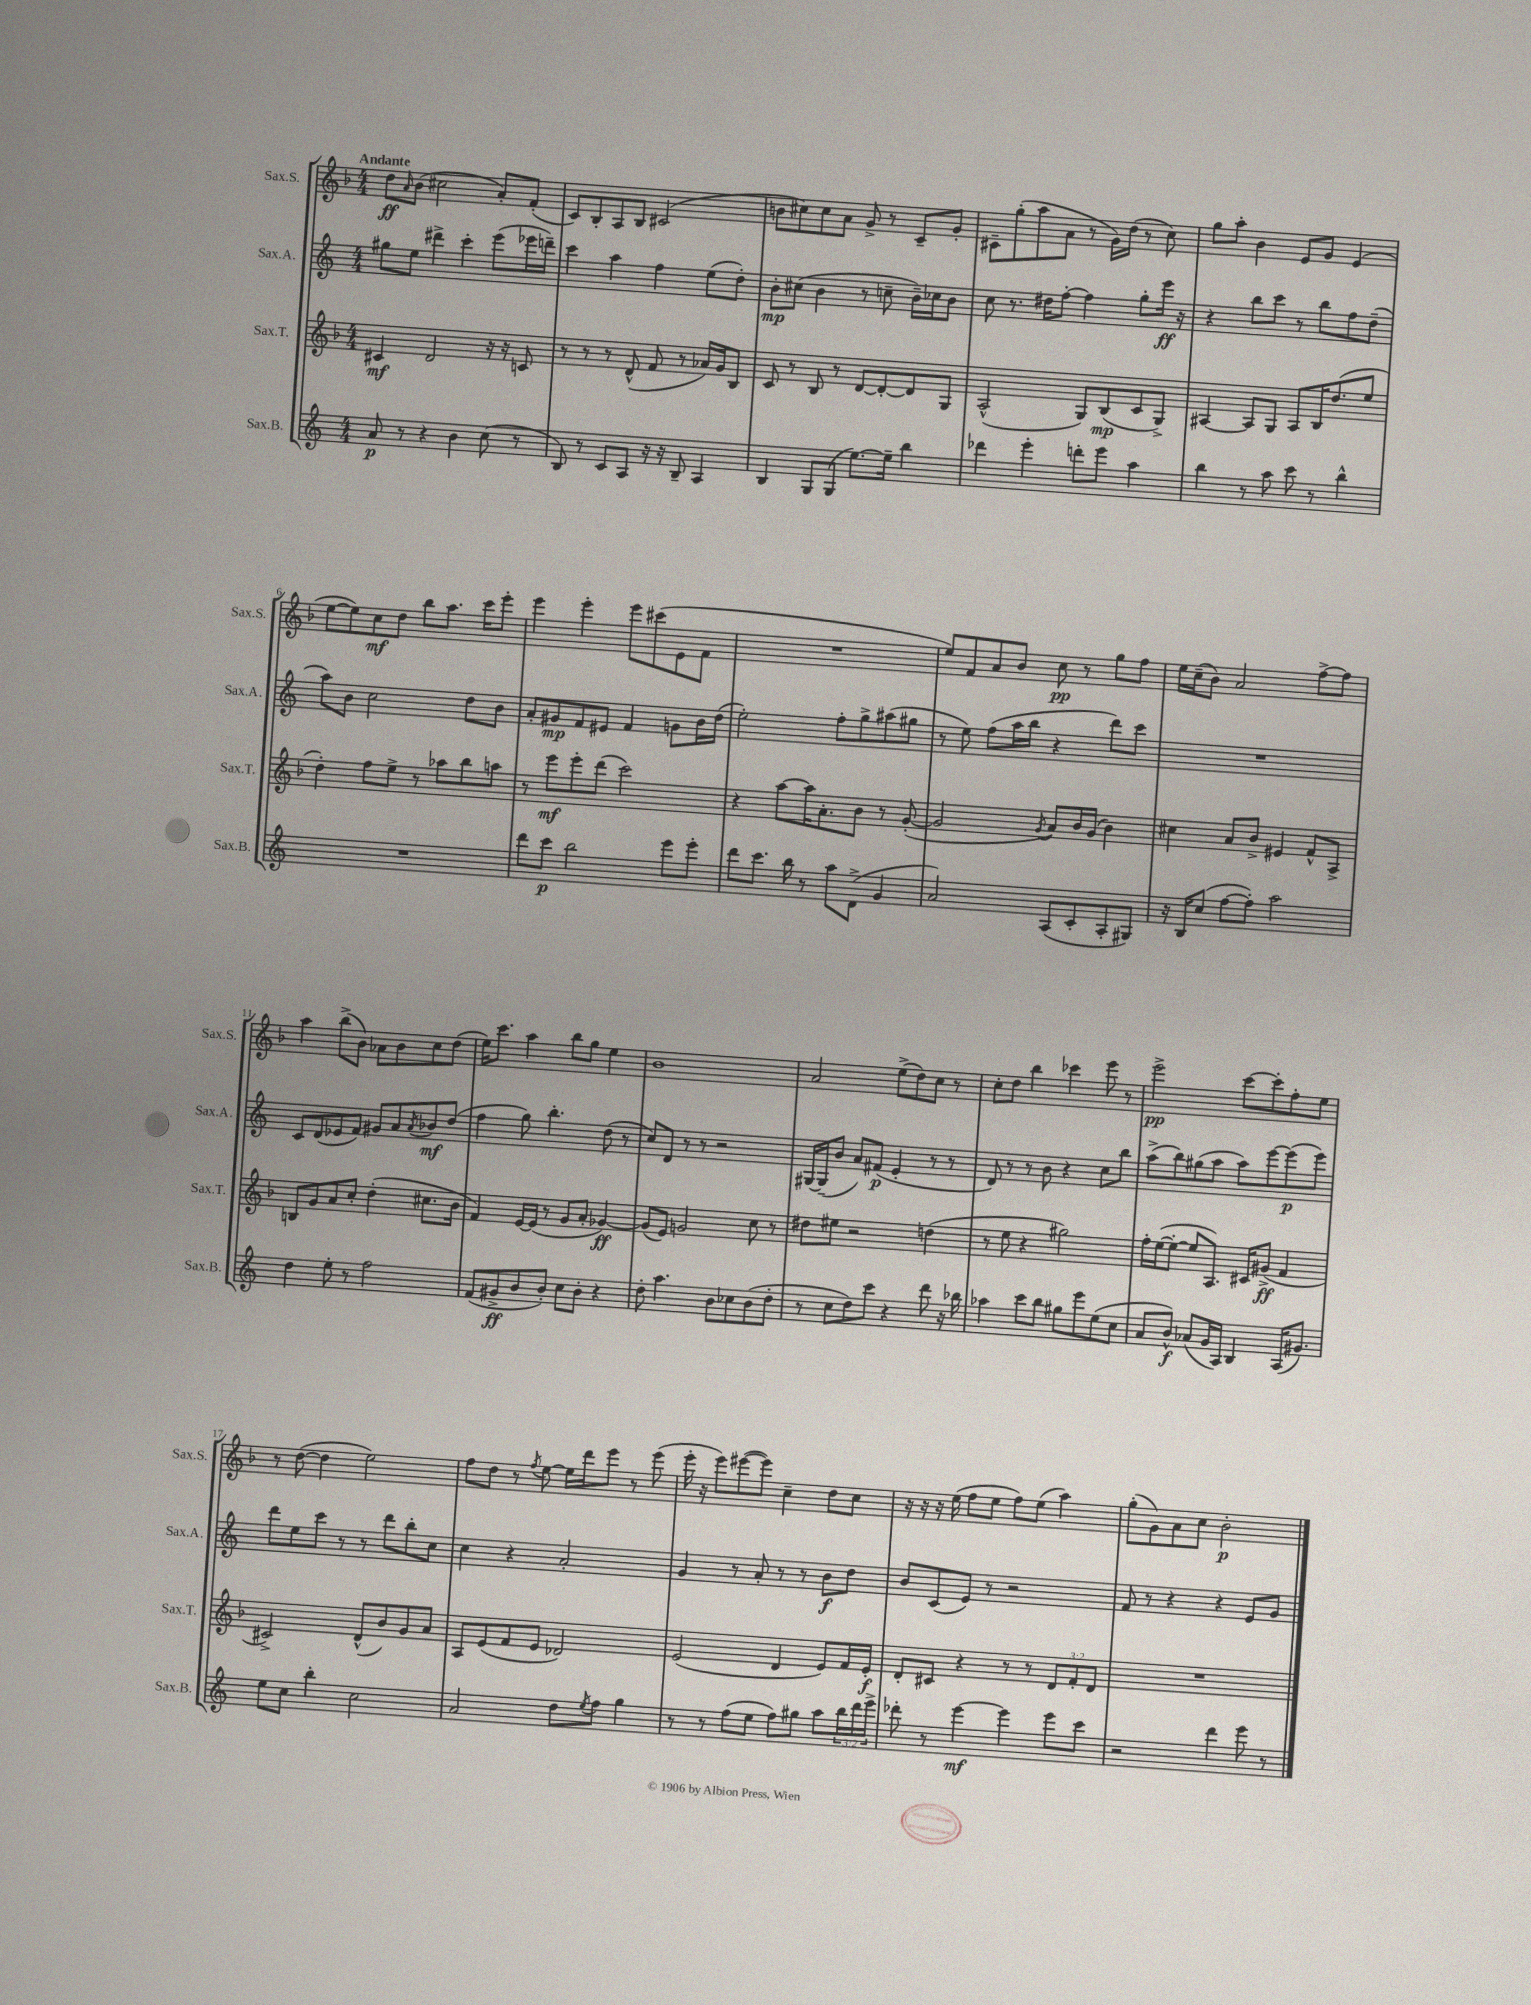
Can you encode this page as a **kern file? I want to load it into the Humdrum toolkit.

**kern	**dynam	**kern	**dynam	**kern	**dynam	**kern	**dynam
*part4	*part4	*part3	*part3	*part2	*part2	*part1	*part1
*staff4	*staff4	*staff3	*staff3	*staff2	*staff2	*staff1	*staff1
*I"Sax.B.	*	*I"Sax.T.	*	*I"Sax.A.	*	*I"Sax.S.	*
*I'Sax.B.	*	*I'Sax.T.	*	*I'Sax.A.	*	*I'Sax.S.	*
*clefG2	*	*clefG2	*	*clefG2	*	*clefG2	*
*k[]	*	*k[b-]	*	*k[]	*	*k[b-]	*
*M4/4	*	*M4/4	*	*M4/4	*	*M4/4	*
=1	=1	=1	=1	=1	=1	=1	=1
!	!	!	!	!	!	!LO:TX:a:B:t=Andante	!
8a/	p	4c#X/	mf	8gg#X\L	.	8dd\L	ff
.	.	.	.	.	.	16qqa/	.
8r	.	.	.	8ee\J	.	(8b-\J	.
4r	.	2d/	.	4ddd#X^\	.	2cc#X\	.
4b\	.	.	.	4ccc'\	.	.	.
(8cc\	.	16r	.	(8eee\L	.	8a'/L)	.
.	.	16r	.	.	.	.	.
8r	.	8cn/	.	16eee-X\L	.	(8f'/J	.
.	.	.	.	16dddn~\JJ)	.	.	.
=2	=2	=2	=2	=2	=2	=2	=2
8B/)	.	8r	.	4ccc\	.	8c/L)	.
8r	.	8r	.	.	.	8B-'/	.
8c/L	.	8r	.	4aa\	.	8A/	.
8A/J	.	(8d^^/	.	.	.	8B-/J	.
16r	.	8f/	.	4ff\	.	(2c#X/	.
16r	.	.	.	.	.	.	.
8B~/	.	8r	.	.	.	.	.
4A/	.	16a-X/LL)	.	(8ee\L	.	.	.
.	.	16g/J	.	.	.	.	.
.	.	8B-/J	.	8dd'\J)	.	.	.
=3	=3	=3	=3	=3	=3	=3	=3
4B/	.	8c/	.	8b'\L	mp	8bn\L	.
.	.	8r	.	(8cc#X\J	.	8cc#X\)	.
8G/L	.	8B-/	.	4b\	.	8cc#\	.
(8G/J	.	8r	.	.	.	8a\J	.
[8.ee\L)	.	[8d/L	.	8r	.	8g^/	.
.	.	8d'/_	.	8ccn~\	.	8r	.
16ee~\Jk]	.	.	.	.	.	.	.
4bb\	.	8d/]	.	16b~\LL)	.	8c~/L	.
.	.	.	.	16cc-X\J	.	.	.
.	.	8G/J	.	8b\J	.	8g'/J	.
=4	=4	=4	=4	=4	=4	=4	=4
4ddd-X\	.	(2A^^/	.	8cc\	.	8c#X~\L	.
.	.	.	.	8.r	.	(8gg'\	.
4eee'\	.	.	.	.	.	8aa\	.
.	.	.	.	16dd#X\KL	.	.	.
.	.	.	.	[8ff'\J	.	8a\J	.
8dddn'\L	.	8G/L)	.	4ff\]	.	8r	.
8eee\J	.	(8B-/	mp	.	.	16g\LL)	.
.	.	.	.	.	.	(16dd\JJ	.
4aa\	.	8c/	.	8gg'\L	.	8r	.
.	.	8G^/J)	.	16eee\Jk	ff	8cc\)	.
.	.	.	.	16r	.	.	.
=5	=5	=5	=5	=5	=5	=5	=5
4bb\	.	[4A#X/	.	4r	.	8gg\L	.
.	.	.	.	.	.	8aa'\J	.
8r	.	8A#/L]	.	8bb\L	.	4b-\	.
8aa\	.	8G/J	.	8ccc\J	.	.	.
8ccc\	.	8A#/L	.	8r	.	8e/L	.
8r	.	16B-/K	.	8bb\L	.	8g/J	.
.	.	(8.dd/	.	.	.	.	.
4bb^^\	.	.	.	8ff\	.	(4e/	.
.	.	8ee/J	.	(8dd~\J	.	.	.
!!LO:LB:g=z
=6	=6	=6	=6	=6	=6	=6	=6
1r	.	4dd'\)	.	8aa\L)	.	[8ee\L	.
.	.	.	.	8b\J	.	8ee\])	.
.	.	8ff\L	.	2cc\	.	8cc\	mf
.	.	8ee^\J	.	.	.	8dd\J	.
.	.	8r	.	.	.	8bb-\L	.
.	.	8aa-X\L	.	.	.	8.aa\J	.
.	.	8bb-\	.	8dd\L	.	.	.
.	.	.	.	.	.	16ccc\KL	.
.	.	8aan\J	.	8b\J	.	8eee'\J	.
=7	=7	=7	=7	=7	=7	=7	=7
8ddd\L	.	8r	.	8a'/L	.	4eee\	.
8ccc\J	p	8eee\L	mf	8g#X/	mp	.	.
2bb\	.	8eee'\	.	8f/	.	4eee'\	.
.	.	(8ddd\J	.	8e#X/J	.	.	.
.	.	2ccc\)	.	4f/	.	8eee\L	.
.	.	.	.	.	.	(8ccc#X\	.
8eee\L	.	.	.	8gn\L	.	8e\	.
8eee'\J	.	.	.	16b\L	.	8f\J	.
.	.	.	.	(16dd\JJ	.	.	.
=8	=8	=8	=8	=8	=8	=8	=8
8ddd\L	.	4r	.	2ee'\)	.	1r	.
8.ccc\J	.	.	.	.	.	.	.
.	.	[8aa\L	.	.	.	.	.
16bb\	.	.	.	.	.	.	.
8r	.	16aa\K]	.	.	.	.	.
.	.	8.a'\	.	.	.	.	.
8aa\L	.	.	.	8ff'\L	.	.	.
(8d^\J	.	8b-\J	.	8gg^\	.	.	.
4g/	.	8r	.	(8aa#X\	.	.	.
.	.	([8g'/	.	8gg#X\J	.	.	.
=9	=9	=9	=9	=9	=9	=9	=9
2a/)	.	2g/]	.	8r	.	8ee/L)	.
.	.	.	.	8ee\)	.	8f/	.
.	.	.	.	(8ff\L	.	8a/	.
.	.	.	.	16aa\L	.	8b-/J	.
.	.	.	.	16bb\JJ	.	.	.
.	.	8qg/	.	.	.	.	.
(8A/L	.	8a/L)	.	4r	.	8cc\	pp
8c'/	.	16b-/L	.	.	.	8r	.
.	.	(16g/JJ	.	.	.	.	.
8A'/	.	4b-\)	.	8ddd\L)	.	8gg\L	.
8G#X/J)	.	.	.	8ccc\J	.	8ff\J	.
=10	=10	=10	=10	=10	=10	=10	=10
16r	.	4cc#X\	.	1r	.	16ee\LL	.
16B/KL	.	.	.	.	.	(16cc~\J	.
(8cc/J	.	.	.	.	.	8b-\J)	.
[8ff\L	.	8a/L	.	.	.	2a/	.
8ff'\J])	.	8b-^/J	.	.	.	.	.
2aa\	.	4e#X/	.	.	.	.	.
.	.	8f^^/L	.	.	.	[8ff^\L	.
.	.	8A^/J	.	.	.	8ff\J]	.
!!LO:LB:g=z
=11	=11	=11	=11	=11	=11	=11	=11
4dd\	.	8Bn/L	.	8c/L	.	4aa\	.
.	.	8g/	.	(8d/	.	.	.
8ee'\	.	8a/	.	8e-X/	.	(8bb-^\L	.
8r	.	8cc'/J	.	8f/J)	.	8b-\J)	.
2ff\	.	(4dd'\	.	8g#X/L	.	8a-X\L	.
.	.	.	.	8a/	.	8b-\	.
.	.	.	.	8qa/	.	.	.
.	.	8.cc#X\L	.	8b-X/	mf	8cc\	.
.	.	.	.	(8dd/J	.	(8dd\J	.
.	.	16b-\Jk	.	.	.	.	.
=12	=12	=12	=12	=12	=12	=12	=12
(8f/L	.	4f/)	.	4ff\	.	16ee\KL)	.
.	.	.	.	.	.	8.ccc\J	.
8g#X^/	ff	.	.	.	.	.	.
8b/	.	[16e/LL	.	8gg\)	.	4aa\	.
.	.	(16e/JJ]	.	.	.	.	.
8b'/J)	.	8r	.	4.bb'\	.	.	.
8cc\L	.	8g/L	.	.	.	8bb-\L	.
8b'\J	.	8a'/J	.	.	.	8gg\J	.
4r	.	[4g-X/)	ff	(8dd\	.	4ee\	.
.	.	.	.	8r	.	.	.
=13	=13	=13	=13	=13	=13	=13	=13
8dd'\	.	(8g-/L]	.	8cc/L)	.	1b-	.
4.aa\	.	8e/J)	.	8d/J	.	.	.
.	.	2gn/	.	8r	.	.	.
.	.	.	.	8r	.	.	.
8b\L	.	.	.	2r	.	.	.
8cc-X\	.	.	.	.	.	.	.
(8b\	.	8cc\	.	.	.	.	.
8dd'\J	.	8r	.	.	.	.	.
=14	=14	=14	=14	=14	=14	=14	=14
8r	.	8dd#X\L	.	[16G#X/LL	.	2a/	.
.	.	.	.	(16G#~/J]	.	.	.
8cc\L	.	8ee#X\J	.	8b/J	.	.	.
8dd\)	.	2r	.	8a/L)	.	.	.
8ccc\J	.	.	.	(8f#X/J	p	.	.
4r	.	.	.	4e'/	.	(8ee^\L	.
.	.	.	.	.	.	8dd\)	.
8ddd\	.	(4ddn\	.	8r	.	8cc\J	.
16r	.	.	.	8r	.	8r	.
16bb-X\	.	.	.	.	.	.	.
=15	=15	=15	=15	=15	=15	=15	=15
4aa-X\	.	8r	.	8d/)	.	8cc'\L	.
.	.	8ee\	.	8r	.	8dd\J	.
8ccc\L	.	4r	.	8r	.	4bb-\	.
8bb\J	.	.	.	8b\	.	.	.
8gg#X\L	.	2gg#X\)	.	4r	.	4ccc-X\	.
8eee\	.	.	.	.	.	.	.
(8ee\	.	.	.	8cc\L	.	8eee\	.
8cc\J	.	.	.	8bb\J	.	8r	.
=16	=16	=16	=16	=16	=16	=16	=16
8a/L	.	16ff'\LL	.	(8aa^\L	.	2eee^\	pp
.	.	([16ee\J	.	.	.	.	.
8b^^/J)	f	8ee'\J_	.	8bb\)	.	.	.
(8a-X/L	.	8ee/L]	.	(8gg#X\	.	.	.
16g/L	.	8.A/J)	.	8aa\J	.	.	.
16A/JJ)	.	.	.	.	.	.	.
4B/	.	.	.	8aa\L)	.	[8ccc\L	.
.	.	16c#X/KL	.	.	.	.	.
.	.	(8g#X^/J	ff	[8eee\	.	8ccc'\]	.
(16A/KL	.	4f/	.	(8eee\]	p	8ff'\	.
8.g#X/J)	.	.	.	.	.	.	.
.	.	.	.	8eee\J)	.	8ee\J	.
!!LO:LB:g=z
=17	=17	=17	=17	=17	=17	=17	=17
8ee\L	.	2c#X^/)	.	8ddd\L	.	8r	.
8cc\J	.	.	.	8ee\	.	([8dd\	.
4bb'\	.	.	.	8ccc\J	.	4dd\]	.
.	.	.	.	8r	.	.	.
2cc\	.	(8d^^/L	.	8r	.	2ee\)	.
.	.	8b-/)	.	8ddd\L	.	.	.
.	.	8g/	.	8bb'\	.	.	.
.	.	8a/J	.	8cc\J	.	.	.
=18	=18	=18	=18	=18	=18	=18	=18
2a/	.	8A/L	.	4cc\	.	8ff\L	.
.	.	(8e/	.	.	.	8dd\J	.
.	.	8f/	.	4r	.	8r	.
.	.	.	.	.	.	8qff/	.
.	.	8e/J	.	.	.	[8ee\	.
8dd\L	.	2d-X/)	.	2a'/	.	16ee\LL]	.
.	.	.	.	.	.	16ddd\J	.
8qee/	.	.	.	.	.	.	.
8ff\J	.	.	.	.	.	8eee\J	.
4gg\	.	.	.	.	.	8r	.
.	.	.	.	.	.	(8eee\	.
=19	=19	=19	=19	=19	=19	=19	=19
8r	.	(2e/	.	4g/	.	16eee'\	.
.	.	.	.	.	.	16r	.
8r	.	.	.	.	.	8eee\L)	.
(8ff\L	.	.	.	8r	.	([8eee#X\	.
8ee\J	.	.	.	8a'/	.	8eee#\J])	.
8ff\L)	.	4d/	.	8r	.	4cc~\	.
8gg#X\J	.	.	.	8r	.	.	.
8aa\L	.	8e/L)	.	8b\L	f	8dd\L	.
24bb\L	.	16f/L	.	8dd\J	.	8cc\J	.
24ddd\	.	.	.	.	.	.	.
.	.	16e'/JJ	f	.	.	.	.
24eee^\JJ	.	.	.	.	.	.	.
=20	=20	=20	=20	=20	=20	=20	=20
8ddd-X'\	.	8d'/L	.	8b/L	.	16r	.
.	.	.	.	.	.	16r	.
8r	.	8c#X/J	.	(8c/	.	16r	.
.	.	.	.	.	.	(16ee\	.
[4eee\	mf	4r	.	8e/J)	.	8ff\L	.
.	.	.	.	8r	.	8ee\J	.
4eee\]	.	8r	.	2r	.	8ff\L)	.
.	.	8r	.	.	.	(8ee\J	.
8eee\L	.	12d/L	.	.	.	4aa\)	.
.	.	12f'/	.	.	.	.	.
8ccc\J	.	.	.	.	.	.	.
.	.	12d/J	.	.	.	.	.
=21	=21	=21	=21	=21	=21	=21	=21
2r	.	1r	.	8f/	.	(8gg'\L	.
.	.	.	.	8r	.	8g\)	.
.	.	.	.	4r	.	8a\	.
.	.	.	.	.	.	8cc\J	.
4ddd\	.	.	.	4r	.	2b-'\	p
8eee\	.	.	.	8e/L	.	.	.
8r	.	.	.	8g/J	.	.	.
==	==	==	==	==	==	==	==
*-	*-	*-	*-	*-	*-	*-	*-
